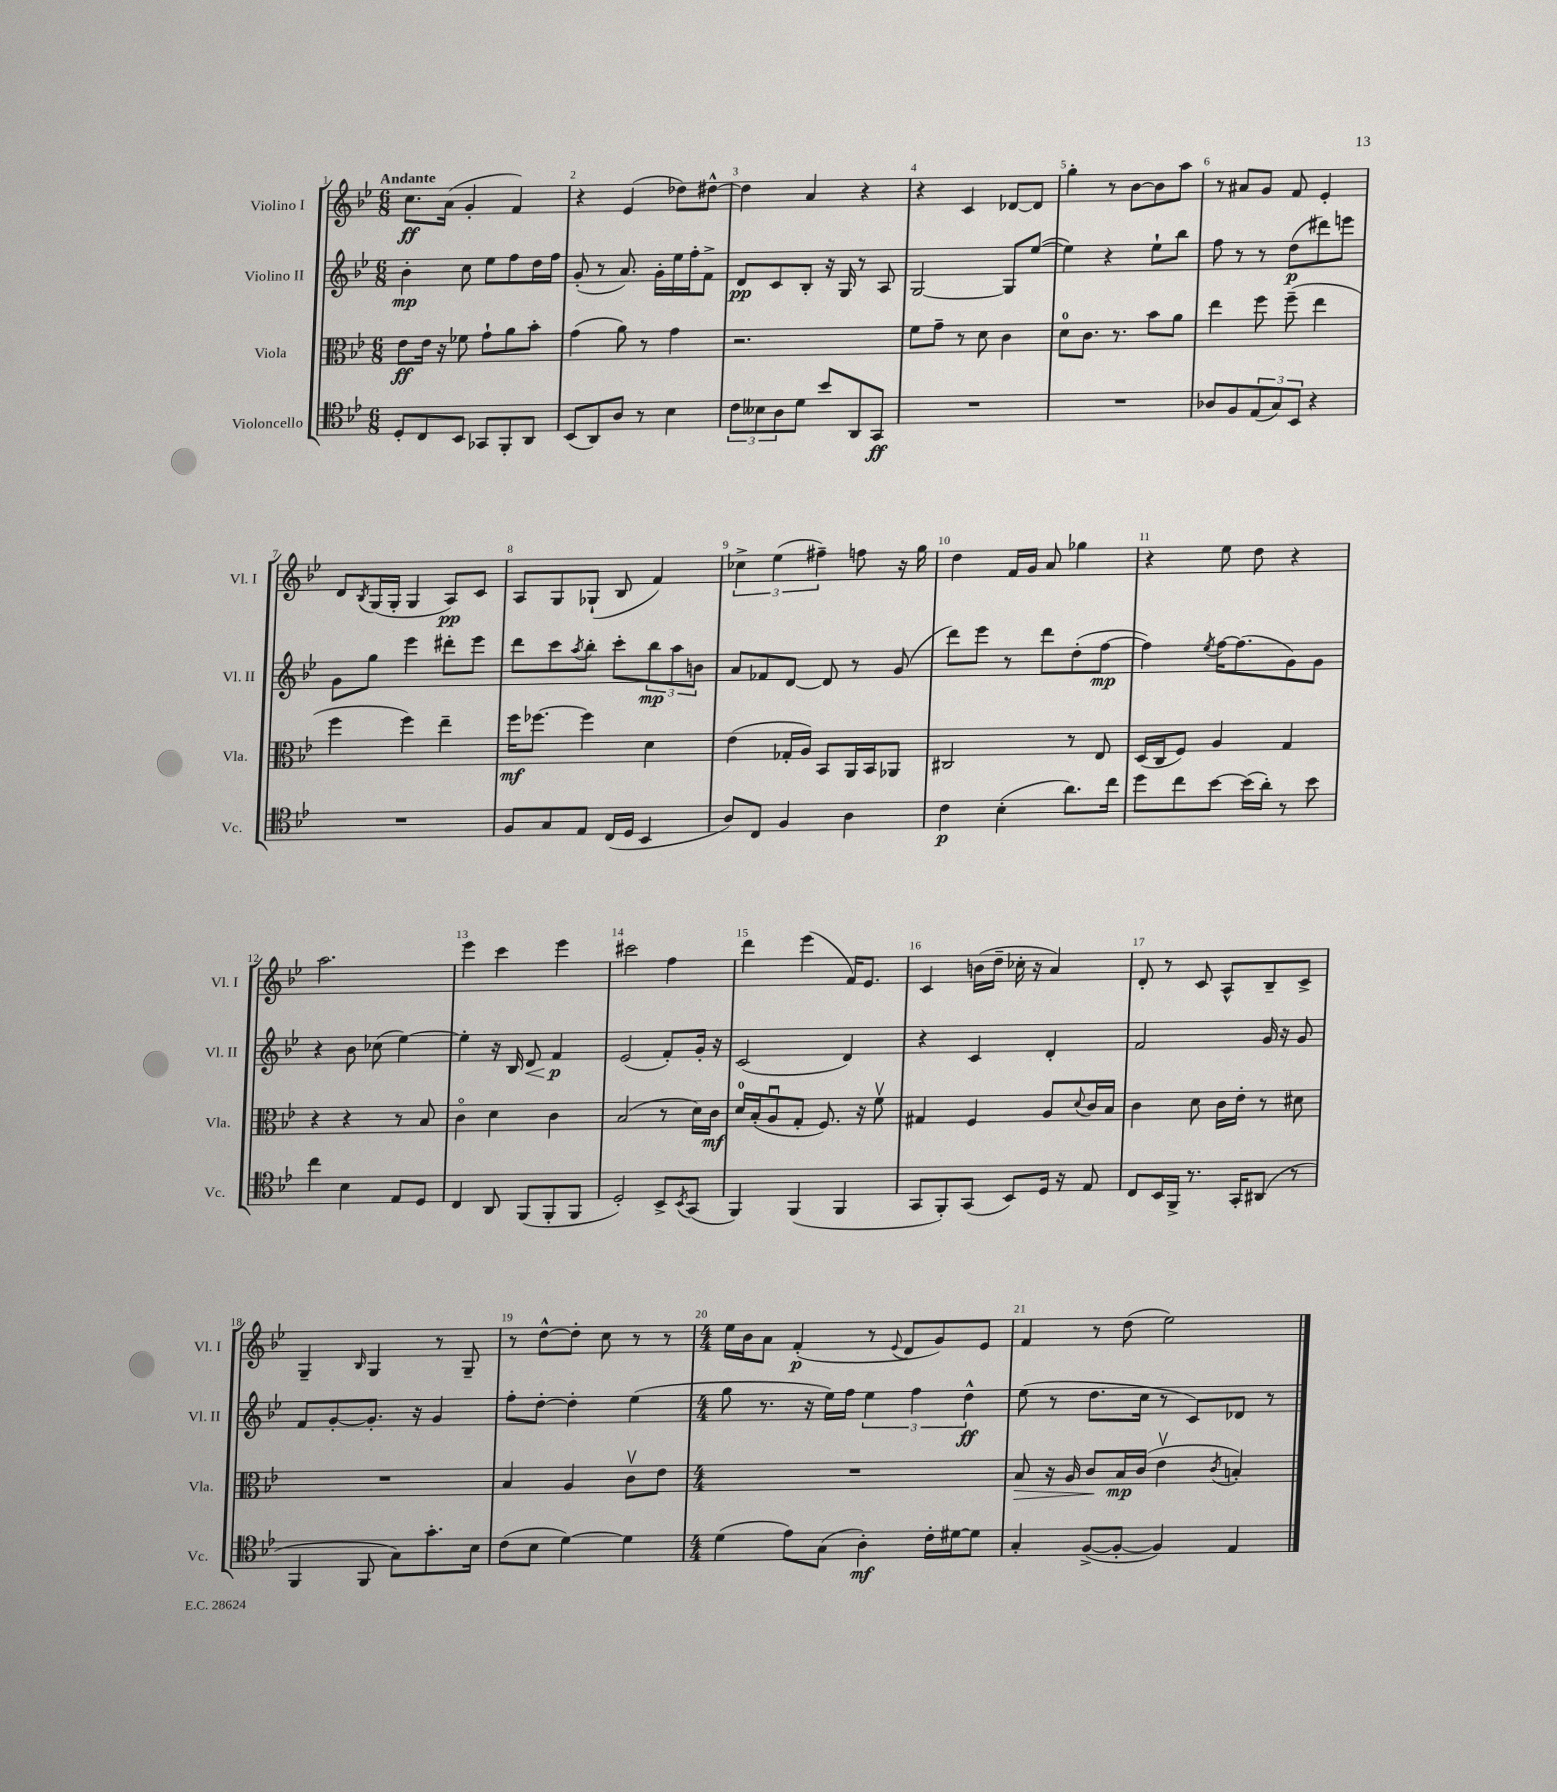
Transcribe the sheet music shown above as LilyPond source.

<<
\new StaffGroup <<
\new Staff = "s0" \with { instrumentName = "Violino I" shortInstrumentName = "Vl. I" } {
    \clef treble \key bes \major \numericTimeSignature \time 6/8 \tempo "Andante"
    c''8.\ff a'16( g'4-. f'4) |
    r4 ees'4( des''8) dis''8~-^ |
    dis''4 a'4 r4 |
    r4 c'4 des'8~ des'8 |
    g''4-. r8 bes'8~ bes'8 a''8 |
    r8 ais'8 g'8 f'8 ees'4-. |
    d'8 \acciaccatura { bes8 } g16( g16-. g4 a8\pp) c'8 |
    a8 g8 ges8-!( bes8 f'4) |
    \tuplet 3/2 { ces''4-> ees''4( fis''4--) } f''8 r16 g''16 |
    d''4 f'16 g'16 a'8 ges''4 |
    r4 ees''8 d''8 r4 |
    a''2. |
    ees'''4 c'''4 ees'''4 |
    cis'''2 f''4 |
    d'''4 ees'''4( f'16) ees'8. |
    c'4 b'16( d''16-- ces''16-. r16 a'4) |
    d'8-. r8 c'8 a8-^ bes8-- c'8-> |
    g4-- \grace { bes16 } g4 r8 g8-- |
    r8 d''8~-^ d''8-. c''8 r8 r8 |
    \numericTimeSignature \time 4/4 ees''16 bes'16 a'8 f'4-.\p( r8 \appoggiatura { ees'8 } d'8 g'8) ees'8 |
    f'4 r8 d''8( ees''2) \bar "|." |
}
\new Staff = "s1" \with { instrumentName = "Violino II" shortInstrumentName = "Vl. II" } {
    \clef treble \key bes \major \numericTimeSignature \time 6/8
    bes'4-.\mp c''8 ees''8 f''8 d''16 f''16 |
    g'8-.( r8 a'8.) g'16-. ees''16 f''16-. f'8-> |
    d'8\pp c'8 bes8-. r16 g16 r8 a8 |
    g2~ g8 ees''8~( |
    ees''4) r4 ees''8-! bes''8 |
    f''8 r8 r8 d''8\p( dis'''8) e'''8 |
    g'8 g''8 ees'''4 dis'''8-. ees'''8 |
    d'''8 c'''8 \acciaccatura { a''8 } bes''8-. c'''8-. \tuplet 3/2 { bes''8\mp a''8 b'8 } |
    a'8 fes'8 d'8~ d'8 r8 g'8( |
    d'''8) ees'''8 r8 d'''8 d''8-.( f''8~\mp |
    f''4) \acciaccatura { ees''8 } f''16~ f''8.( g'8) g'8 |
    r4 bes'8 ces''8( ees''4~) |
    ees''4-. r16 bes16 d'8\< f'4\p\! |
    ees'2( f'8-.) g'16-. r16 |
    c'2( d'4) |
    r4 c'4 d'4-. |
    f'2 g'16 r16 g'8 |
    f'8 g'8~-. g'8.-. r16 g'4 |
    f''8-. d''8~-. d''4-. ees''4( |
    \numericTimeSignature \time 4/4 g''8 r8. r16 ees''16) f''16 \tuplet 3/2 { ees''4 f''4 d''4-^\ff } |
    ees''8( r8 d''8. c''16 r8 c'8) des'8 r8 \bar "|." |
}
\new Staff = "s2" \with { instrumentName = "Viola" shortInstrumentName = "Vla." } {
    \clef alto \key bes \major \numericTimeSignature \time 6/8
    ees'8\ff ees'16 r16 fes'8 g'8-! a'8 bes'8-. |
    g'4( a'8) r8 g'4 |
    r2. |
    f'8 g'8-- r8 d'8 c'4 |
    d'8-0 c'8. r8. bes'8 a'8 |
    ees''4 f''8 f''8--( ees''4 |
    f''4 f''4) ees''4-- |
    f''16\mf fes''8.~ fes''4 d'4 |
    ees'4( ges16-. a16) bes,8 a,16 bes,16 aes,8 |
    cis2 r8 ees8 |
    d16( c16 f8) a4 g4 |
    r4 r4 r8 bes8 |
    c'4\flageolet d'4 c'4 |
    bes2( r8 d'16) c'16\mf |
    d'16-0 bes16-.( a8\downbow g8-. f8.) r16 f'8\upbow |
    gis4 f4 a8 \appoggiatura { d'8 } c'16 bes16 |
    c'4 d'8 c'16 ees'16-. r8 dis'8 |
    R2. |
    bes4 a4 c'8\upbow ees'8 |
    \numericTimeSignature \time 4/4 R1 |
    bes8\> r16 a16 c'8\! bes16\mp c'16( ees'4\upbow \acciaccatura { c'8 } b4-.) \bar "|." |
}
\new Staff = "s3" \with { instrumentName = "Violoncello" shortInstrumentName = "Vc." } {
    \clef tenor \key bes \major \numericTimeSignature \time 6/8
    d8-. c8 bes,8 ges,8 f,8-. a,8 |
    bes,8( a,8) a8 r8 bes4 |
    \tuplet 3/2 { c'8 beses8 a8 } d'8 bes'8 a,8 g,8\ff |
    R2. |
    R2. |
    aes8 f8 \tuplet 3/2 { ees8( g8) bes,8 } r4 |
    R2. |
    f8 g8 ees8 c16( d16 bes,4 |
    a8) c8 f4 a4 |
    c'4\p bes4-.( a'8.) c''16 |
    d''8 c''8 bes'8~ bes'16( a'16-.) r8 bes'8 |
    c''4 bes4 ees8 d8 |
    c4 a,8 f,8( f,8-. f,8 |
    d2-.) bes,8-> \acciaccatura { bes,8 } g,8( |
    f,4) f,4( f,4 |
    g,8 f,8-.) g,8( bes,8) d16 r16 ees8 |
    c8 bes,16 f,16-> r8. g,16-. ais,8( r8 |
    f,4 f,8 g8) g'8.-. bes16 |
    c'8( bes8 d'4~) d'4 |
    \numericTimeSignature \time 4/4 d'4( ees'8) g8( a4-.\mf) c'16-. dis'16~ dis'8 |
    g4-. f8~->( f8~-. f4) ees4 \bar "|." |
}
>>
>>
\layout { \context { \Score \override BarNumber.break-visibility = ##(#f #t #t) barNumberVisibility = #all-bar-numbers-visible } }
